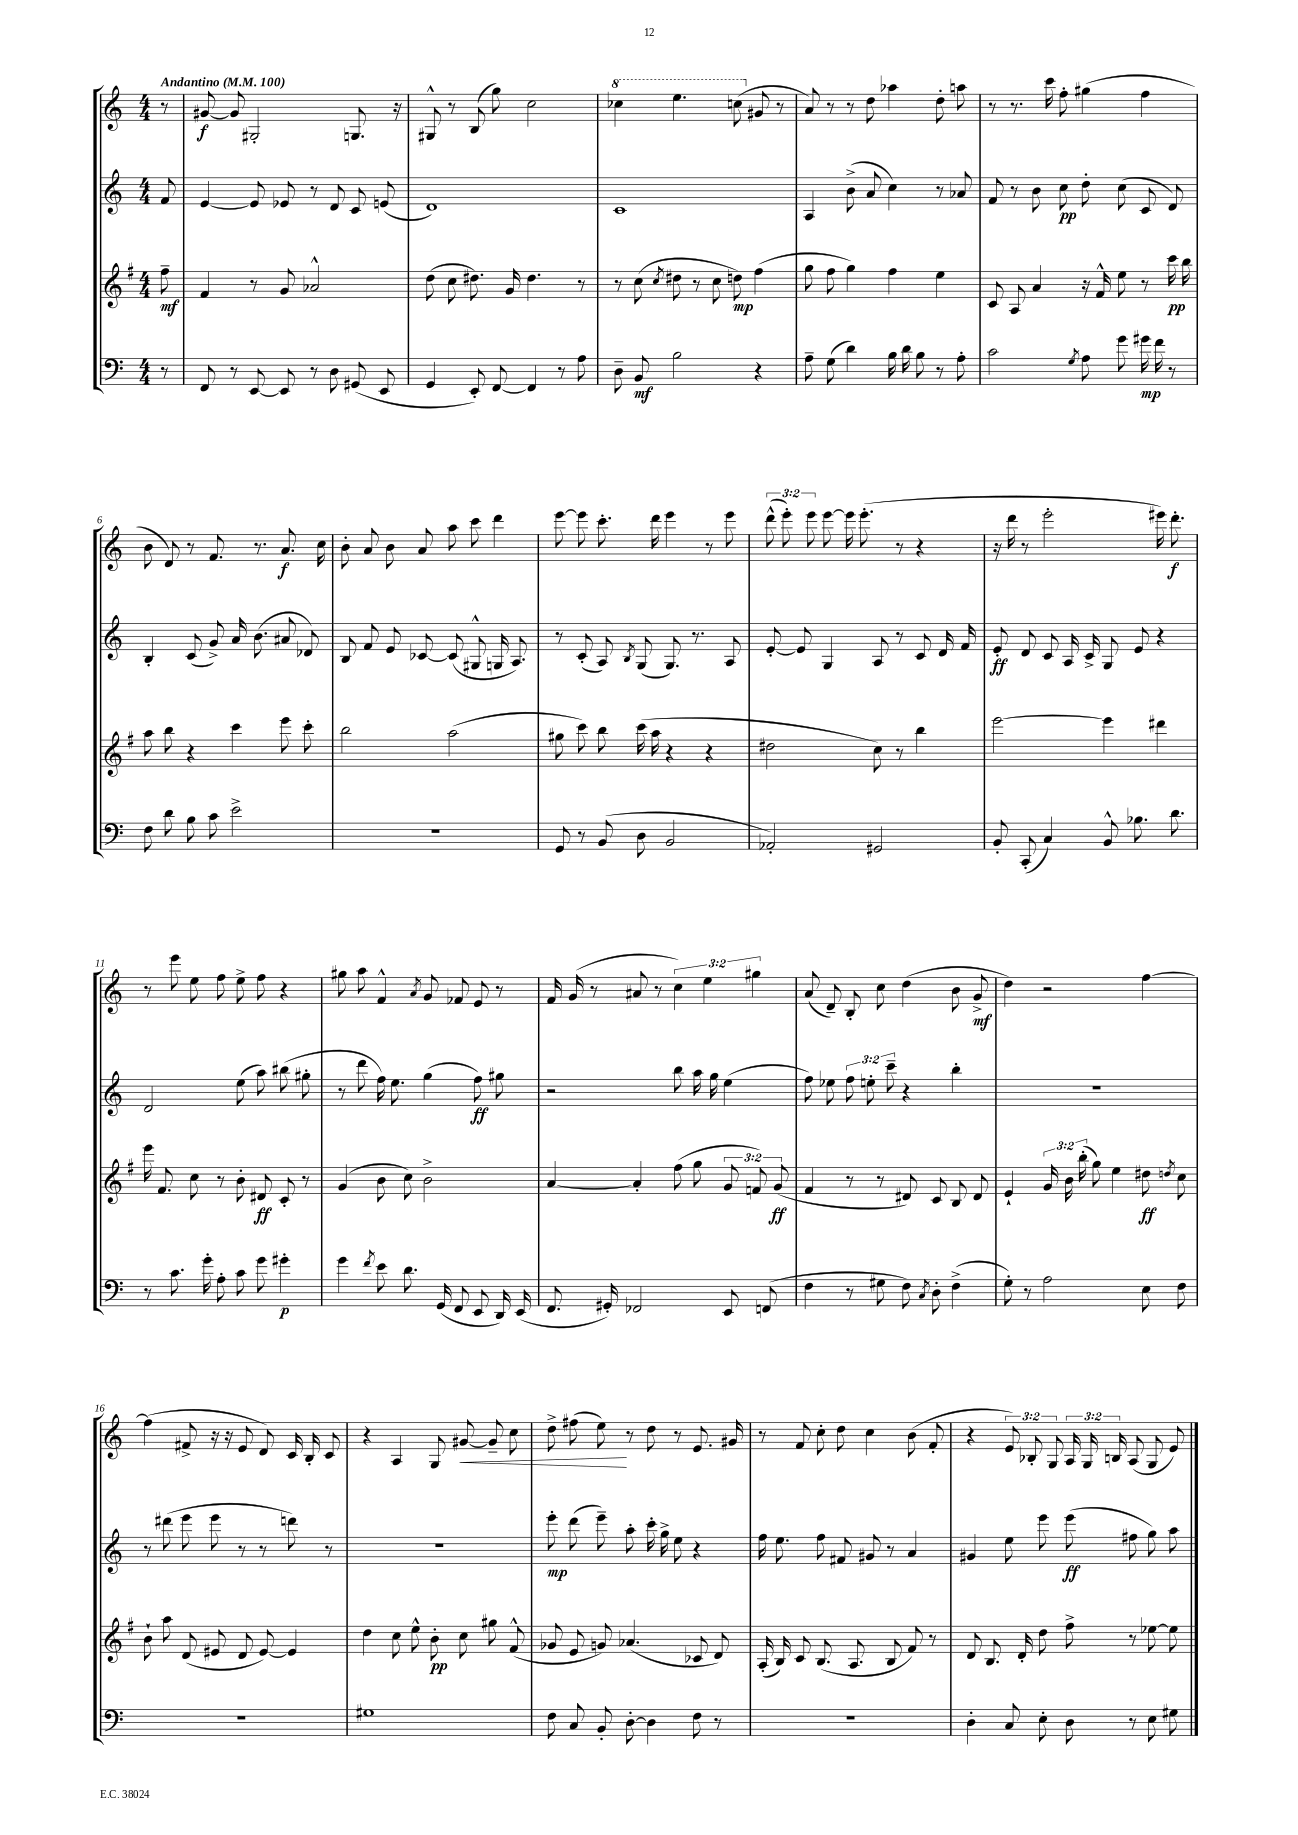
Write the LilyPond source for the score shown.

<<
\new StaffGroup <<
\new Staff = "s0" {
    \clef treble \key c \major \numericTimeSignature \time 4/4 \override Staff.TupletNumber.text = #tuplet-number::calc-fraction-text \partial 8 \tempo "Andantino" 4 = 100
    \autoBeamOff r8 |
    gis'8~\f gis'8 gis2-. g8. r16 |
    gis8-^ r8 b8( g''8) c''2 |
    \ottava #1 ces'''4 e'''4. c'''8( \ottava #0 gis'8 r8 |
    a'8) r8 r8 d''8 aes''4 d''8-. a''8 |
    r8 r8. c'''16 f''8-. gis''4( f''4 |
    b'8 d'8) r8 f'8. r8. a'8.\f c''16 |
    b'8-. a'8 b'8 a'8 a''8 c'''8 d'''4 |
    e'''8~ e'''8 c'''8.-. d'''16 e'''4 r8 e'''8 |
    \tuplet 3/2 { d'''8-^( e'''8-.) e'''8 } e'''8~ e'''16 e'''8.-.( r8 r4 |
    r16 d'''16 r8 e'''2-. eis'''16) d'''8.-.\f |
    r8 e'''8 e''8 f''8 e''8-> f''8 r4 |
    gis''8 a''8 f'4-^ \acciaccatura { a'8 } g'8 fes'8 e'8 r8 |
    f'16 g'16( r8 ais'8 r8 \tuplet 3/2 { c''4) e''4 gis''4 } |
    a'8( d'8--) b8-. c''8 d''4( b'8 g'8->\mf |
    d''4) r2 f''4~ |
    f''4( fis'8-> r16 r16 e'8 d'8) c'16 b16-. c'8 |
    r4 a4 g8 gis'8~\< gis'8-- c''8 |
    d''8-> fis''8( e''8\!) r8 d''8 r8 e'8. gis'16 |
    r8 f'8 c''8-. d''8 c''4 b'8( f'8-. |
    r4 \tuplet 3/2 { e'8) bes8-. g8 } \tuplet 3/2 { a16 g16 b16 } a8( g8 e'8) \bar "|." |
}
\new Staff = "s1" {
    \clef treble \key c \major \numericTimeSignature \time 4/4 \override Staff.TupletNumber.text = #tuplet-number::calc-fraction-text \partial 8
    \autoBeamOff f'8 |
    e'4~ e'8 ees'8 r8 d'8 c'8 e'8( |
    d'1) |
    c'1 |
    a4 b'8->( a'8 c''4) r8 aes'8 |
    f'8 r8 b'8 c''8\pp d''8-. c''8( c'8 d'8) |
    b4-. c'8( g'8->) a'16 b'8.( ais'8 des'8) |
    b8 f'8 e'8 ces'8~ ces'8( gis8-^ g16 a8.) |
    r8 c'8-.( a8) \acciaccatura { b8 } g8( g8.) r8. a8 |
    e'8~-. e'8 g4 a8 r8 c'8 d'16 f'16 |
    e'8-.\ff d'8 c'8 a16 c'16-> g8 e'8 r4 |
    d'2 e''8( a''8) bis''8( gis''8-. |
    r8 d'''8 f''16) e''8. g''4( f''8\ff) gis''8 |
    r2 b''8 a''16 g''16 e''4( |
    f''8) ees''8 \tuplet 3/2 { f''8 e''8-. c'''8-- } r4 b''4-. |
    R1 |
    r8 dis'''8( e'''8 e'''8 r8 r8 d'''8) r8 |
    R1 |
    e'''8-.\mp d'''8( e'''8--) a''8-. c'''16-. g''16-> e''8 r4 |
    f''16 e''8. f''8 fis'8 gis'8 r8 a'4 |
    gis'4 e''8 e'''8 e'''8\ff( fis''8 g''8) a''8 \bar "|." |
}
\new Staff = "s2" {
    \clef treble \key g \major \numericTimeSignature \time 4/4 \override Staff.TupletNumber.text = #tuplet-number::calc-fraction-text \partial 8
    \autoBeamOff fis''8--\mf |
    fis'4 r8 g'8 aes'2-^ |
    d''8( c''8 dis''8.) g'16 dis''4. r8 |
    r8 c''8( \acciaccatura { c''8 } dis''8 r8 c''8 d''8\mp) fis''4( |
    g''8 fis''8 g''4) fis''4 e''4 |
    c'8 a8 a'4 r16 fis'16-^ e''8 r8 c'''16\pp b''16 |
    a''8 b''8 r4 c'''4 e'''8 c'''8-. |
    b''2 a''2( |
    gis''8 c'''8) b''8 c'''16( a''16 r4 r4 |
    dis''2 c''8) r8 b''4 |
    e'''2~ e'''4 dis'''4 |
    e'''16 fis'8. c''8 r8 b'8-. dis'8\ff c'8-. r8 |
    g'4( b'8 c''8) b'2-> |
    a'4~ a'4-. fis''8( g''8 \tuplet 3/2 { g'8 f'8) g'8\ff( } |
    fis'4 r8 r8 dis'8) c'8 b8 dis'8 |
    e'4-! \tuplet 3/2 { g'16 b'16 b''16-.( } g''8) e''4 dis''8\ff \acciaccatura { d''8 } c''8 |
    b'8-! a''8 d'8( eis'8 d'8 eis'8~) eis'4 |
    d''4 c''8 e''8-^ b'8-.\pp c''8 gis''8 fis'8-^( |
    ges'8 e'8 g'8) aes'4.( ces'8 d'8) |
    a16-.( b16) c'8 b8.( a8. b8 fis'8) r8 |
    d'8 b8. d'16-. d''8 fis''8-> r8 ees''8~ ees''8 \bar "|." |
}
\new Staff = "s3" {
    \clef bass \key c \major \numericTimeSignature \time 4/4 \partial 8
    \autoBeamOff r8 |
    f,8 r8 e,8~ e,8 r8 d8 gis,8( e,8 |
    g,4 e,8-.) f,8~ f,4 r8 a8 |
    d8-- b,8\mf b2 r4 |
    a8-- g8( d'4) b16 d'16 b8 r8 a8-. |
    c'2 \acciaccatura { g8 } a8 g'8 gis'16\mp f'16 r8 |
    f8 d'8 b8 c'8 e'2-> |
    R1 |
    g,8 r8 b,8( d8 b,2 |
    aes,2-.) gis,2 |
    b,8-. c,8-.( c4) b,8-^ bes8. d'8. |
    r8 c'8. g'16-. a8-. c'8 g'8 gis'4-.\p |
    g'4 \acciaccatura { f'8 } e'8 d'8. g,16( f,8 e,8 d,16) e,16( |
    f,8. gis,16-.) fes,2 e,8 f,8( |
    f4 r8 gis8 f8) \acciaccatura { c8 } d8-. f4->( |
    g8-.) r8 a2 e8 f8 |
    R1 |
    gis1 |
    f8 c8 b,8-. d8~-. d4 f8 r8 |
    R1 |
    d4-. c8 e8-. d8 r8 e8 gis8 \bar "|." |
}
>>
>>
